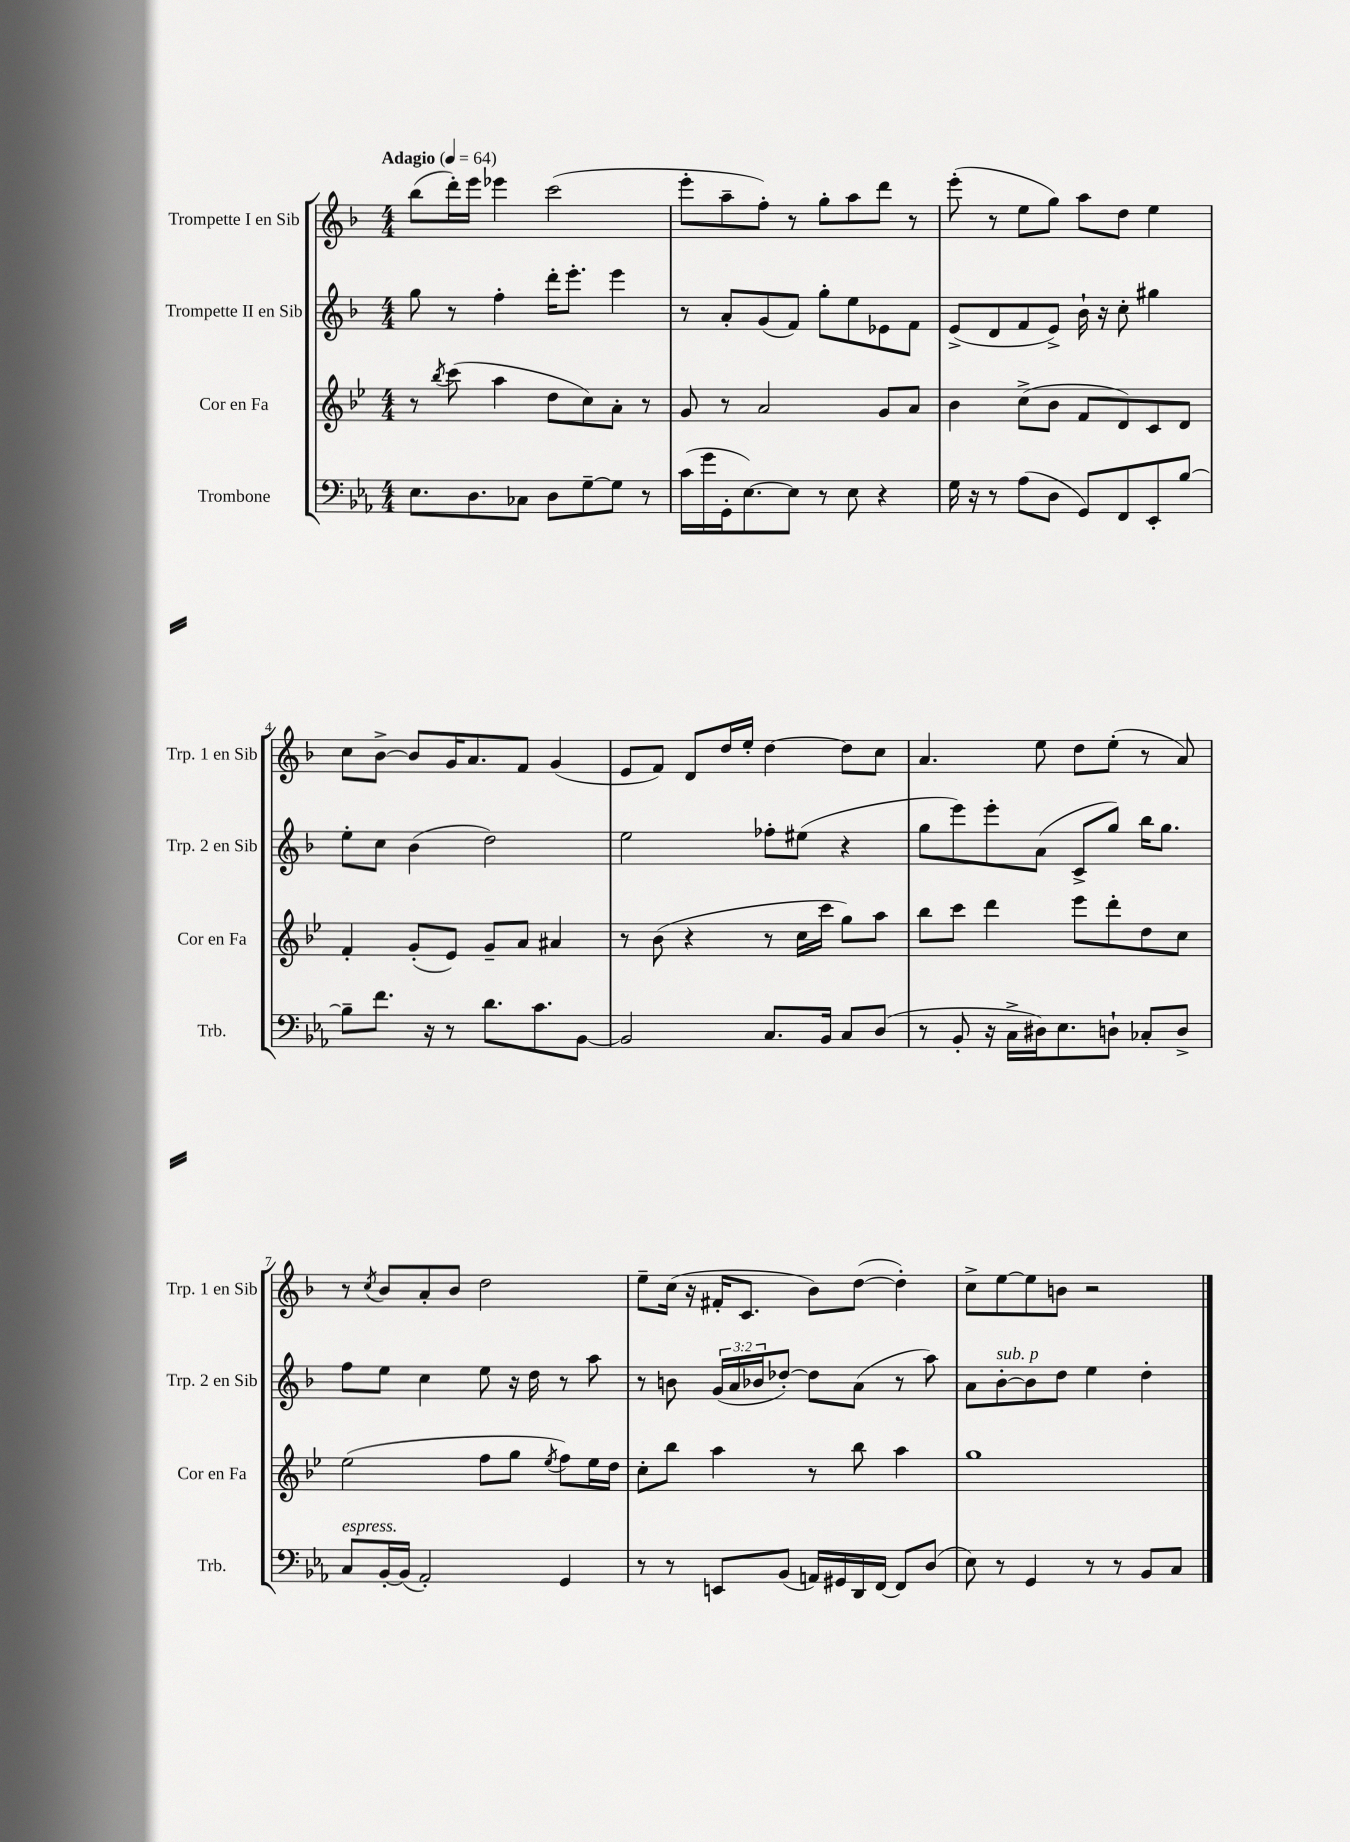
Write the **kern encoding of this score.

**kern	**kern	**kern	**kern
*part4	*part3	*part2	*part1
*staff4	*staff3	*staff2	*staff1
*I"Trombone	*I"Cor en Fa	*I"Trompette II en Sib	*I"Trompette I en Sib
*I'Trb.	*I'Cor en Fa	*I'Trp. 2 en Sib	*I'Trp. 1 en Sib
*clefF4	*clefG2	*clefG2	*clefG2
*k[b-e-a-]	*k[b-e-]	*k[b-]	*k[b-]
*M4/4	*M4/4	*M4/4	*M4/4
*MM64	*MM64	*MM64	*MM64
=1	=1	=1	=1
!	!	!	!LO:TX:a:B:t=Adagio
8.E-\L	8r	8gg\	(8bb-\L
.	8qbb-/	.	.
.	(8ccc\	8r	16ddd'\L)
8.D\	.	.	16eee\JJ
.	4aa\	4ff'\	4eee-X\
8C-X\J	.	.	.
8D\L	8dd\L	16ddd'\KL	(2ccc\
.	.	8.eee'\J	.
[8G~\	8cc\)	.	.
8G\J]	8a'\J	4eee\	.
8r	8r	.	.
=2	=2	=2	=2
(16c\LL	8g/	8r	8eee'\L
16g\	.	.	.
16GG'\J	8r	8a'/L	8aa~\
[8.E-\)	.	.	.
.	2a/	(8g/	8ff'\J)
8E-\J]	.	8f/J)	8r
8r	.	8gg'\L	8gg'\L
8E-\	.	8ee\	8aa\
4r	8g/L	8e-X\	8ddd\J
.	8a/J	8f\J	8r
=3	=3	=3	=3
16G\	4b-\	(8e^/L	(8eee'\
16r	.	.	.
8r	.	8d/	8r
(8A-\L	(8cc^\L	8f/	8ee\L
8D\J	8b-\J	8e^/J)	8gg\J)
8GG/L)	8f/L	16b-`\	8aa\L
.	.	16r	.
8FF/	8d/)	8cc'\	8dd\J
8EE-'/	8c/	4gg#X\	4ee\
[8B-/J	8d/J	.	.
!!LO:LB:g=z
=4	=4	=4	=4
8B-~\L]	4f'/	8ee'\L	8cc\L
8.f\J	.	8cc\J	[8b-^\J
.	(8g'/L	(4b-\	8b-/L]
16r	.	.	.
8r	8e-/J)	.	16g/K
.	.	.	8.a/
8.d\L	8g~/L	2dd\)	.
.	8a/J	.	8f/J
8.c\	.	.	.
.	4a#X/	.	(4g/
[8BB-\J	.	.	.
=5	=5	=5	=5
2BB-/]	8r	2ee\	8e/L
.	(8b-\	.	8f/J)
.	4r	.	8d/L
.	.	.	16dd/L
.	.	.	16ee'/JJ
8.C/L	8r	8ff-X'\L	[4dd\
.	16cc\LL	(8ee#X\J	.
16BB-/Jk	16ccc\JJ	.	.
8C/L	8gg\L)	4r	8dd\L]
(8D/J	8aa\J	.	8cc\J
=6	=6	=6	=6
8r	8bb-\L	8gg\L	4.a/
8BB-'/	8ccc\J	8eee\)	.
16r	4ddd\	8eee'\	.
16C^\LL	.	.	.
16D#X\J)	.	(8a\J	8ee\
8.E-\	.	.	.
.	8eee-\L	8c^/L	8dd\L
8Dn`\J	8ddd'\	8gg/J)	(8ee'\J
8C-X'/L	8dd\	16bb-\KL	8r
.	.	8.gg\J	.
8D^/J	8cc\J	.	8a/)
!!LO:LB:g=z
=7	=7	=7	=7
!LO:TX:a:i:t=espress.	!	!	!
8C/L	(2ee-\	8ff\L	8r
.	.	.	8qcc/
[16BB-'/L	.	8ee\J	8b-/L
(16BB-/JJ]	.	.	.
2AA-'/)	.	4cc\	8a'/
.	.	.	8b-/J
.	8ff\L	8ee\	2dd\
.	8gg\J	16r	.
.	.	16dd\	.
.	8qee-/	.	.
4GG/	8ff\L)	8r	.
.	16ee-\L	8aa\	.
.	16dd\JJ	.	.
=8	=8	=8	=8
8r	8cc'\L	8r	8ee~\L
8r	8bb-\J	8bn\	(16cc\Jk
.	.	.	16r
8EEn/L	4aa\	(24g/LL	16f#X'/KL
.	.	24a/	.
.	.	.	8.c/J
.	.	24b-X/J	.
(8BB-/J	.	[8dd-X'/J)	.
16AAn/LL)	8r	8dd-\L]	8b-\L)
16GG#X/	.	.	.
16DD/	8bb-\	(8a\J	([8dd\J
[16FF/JJ	.	.	.
8FF/L]	4aa\	8r	4dd'\])
(8D/J	.	8aa\)	.
=9	=9	=9	=9
8E-\)	1gg	8a\L	8cc^\L
!	!	!LO:TX:a:i:t=sub. p	!
8r	.	[8b-'\	[8ee\
4GG/	.	8b-\]	8ee\]
.	.	8dd\J	8bn\J
8r	.	4ee\	2r
8r	.	.	.
8BB-/L	.	4dd'\	.
8C/J	.	.	.
==	==	==	==
*-	*-	*-	*-
